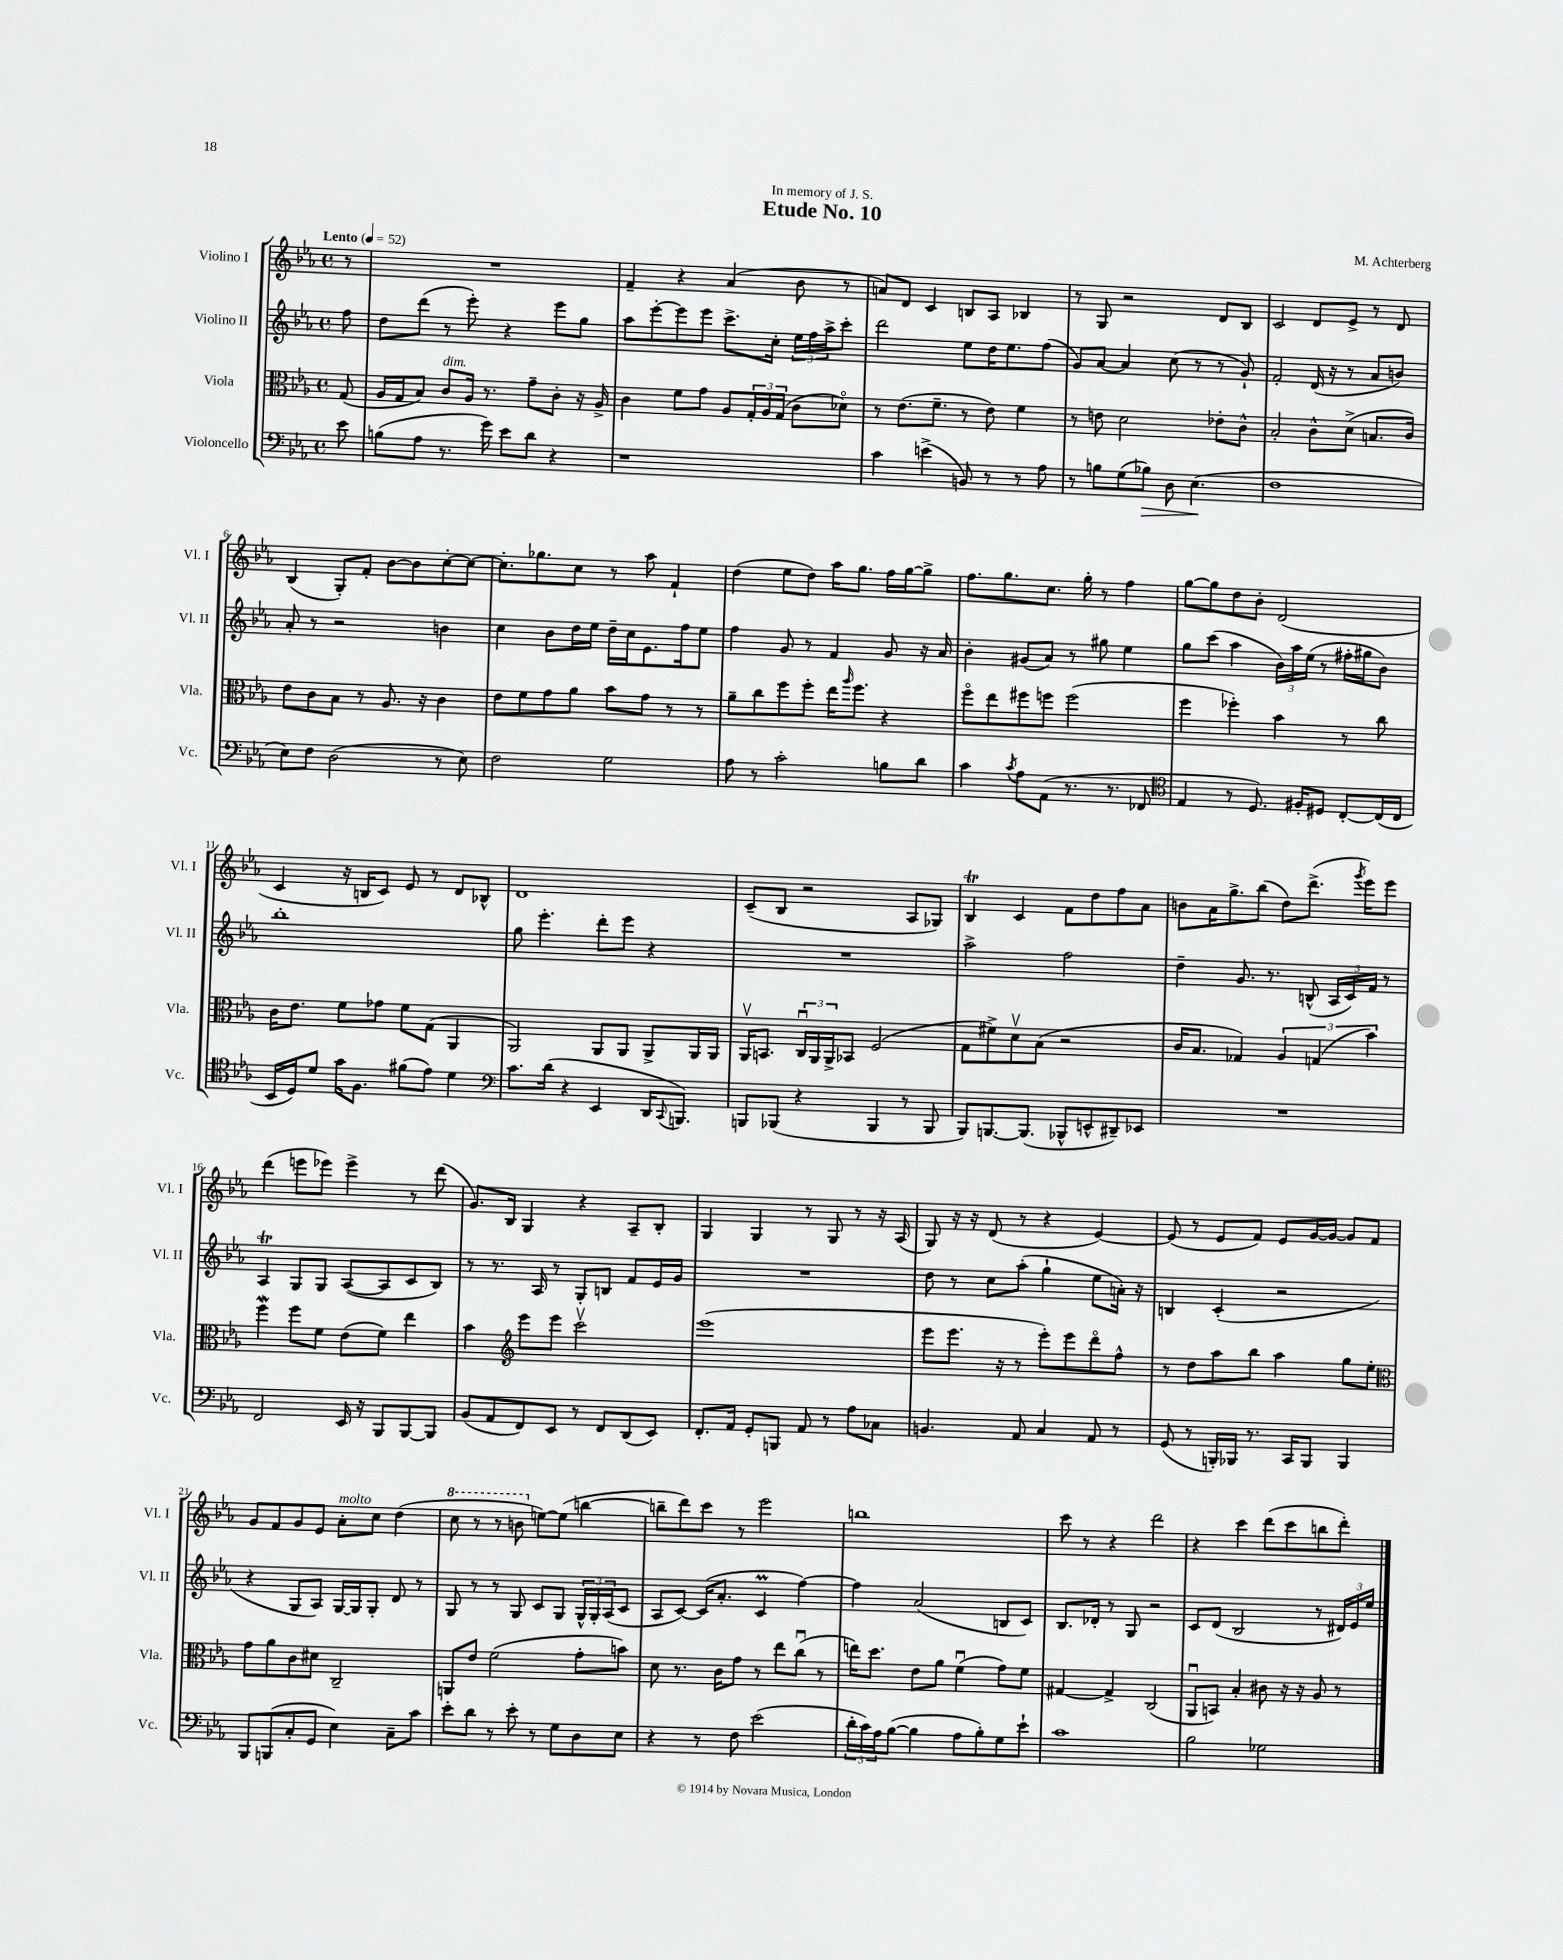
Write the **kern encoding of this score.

**kern	**dynam	**kern	**kern	**kern
*part4	*part4	*part3	*part2	*part1
*staff4	*staff4	*staff3	*staff2	*staff1
*I"Violoncello	*	*I"Viola	*I"Violino II	*I"Violino I
*I'Vc.	*	*I'Vla.	*I'Vl. II	*I'Vl. I
*clefF4	*	*clefC3	*clefG2	*clefG2
*k[b-e-a-]	*	*k[b-e-a-]	*k[b-e-a-]	*k[b-e-a-]
*M4/4	*	*M4/4	*M4/4	*M4/4
*met(c)	*	*met(c)	*met(c)	*met(c)
*MM52	*	*MM52	*MM52	*MM52
=	=	=	=	=
!	!	!	!	!LO:TX:a:B:t=Lento
8e-\	.	(8G/	8ff\	8r
=1	=1	=1	=1	=1
(8Bn\L	.	16A-/LL	8dd\L	1r
.	.	16G/J	.	.
8A-\J	.	8B-/J)	(8ddd\J	.
!	!	!LO:TX:a:i:t=dim.	!	!
8.r	.	8c/L	8r	.
.	.	16A-/Jk	8eee-'\)	.
16g\)	.	8.r	.	.
8e-\L	.	.	4r	.
8d\J	.	8g~\L	.	.
4r	.	8c'\J	8eee-\L	.
.	.	16r	8gg\J	.
.	.	16A-^/	.	.
=2	=2	=2	=2	=2
1r	.	4c\	8aa-\L	4f~/
.	.	.	[8eee-'\	.
.	.	8f\L	8eee-\]	4r
.	.	8g\J	8eee-\J	.
.	.	8A-/L	8.ccc^\L	(4a-/
.	.	24G'/L	.	.
.	.	24A-/	.	.
.	.	.	16cc'\Jk	.
.	.	(24G/JJ	.	.
.	.	8c\L	24ee-\LL	8b-\
.	.	.	24ff\	.
.	.	.	24aa-^\J	.
.	.	8d-X\J)	8ccc'\J	8r
=3	=3	=3	=3	=3
4c\	.	8r	2ddd\	8an/L)
.	.	(8.e-\L	.	8d/J
(4en^\	.	.	.	4c/
.	.	8.f~\J	.	.
8BBn/)	.	8r	8ee-\L	8Bn/L
8r	.	8e-\)	16dd\K	8A-/J
.	.	.	8.ee-\	.
8r	.	4f\	.	4B-X/
8A-\	.	.	(8ff\J	.
=4	=4	=4	=4	=4
8r	.	8r	8g/L)	8r
8Bn\L	.	8en\	[8a-/J	8G/
(8G\	.	2d\	4a-/]	2r
!	!LO:HP:b	!	!	!
8B-X\J)	>	.	.	.
8D\	.	.	(8cc\	.
(4.E-\	.	.	8r	.
.	.	8e-X'\L	8r	8d/L
.	.	8c^^\J	8g`/)	8B-/J
.	]	.	.	.
=5	=5	=5	=5	=5
1F	.	2B-'/	2f'/	2c/
.	.	8c^^\L	(16d/	8d/L
.	.	.	16r	.
.	.	(8d^\J	8r	8e-^/J
.	.	8.Bn/L	8a-/L	8r
.	.	.	8bn/J)	8d/
.	.	16c/Jk)	.	.
!!LO:LB:g=z
=6	=6	=6	=6	=6
8E-\L)	.	8e-\L	8a-'/	(4B-/
8F\J	.	8c\	8r	.
(2D\	.	8B-\J	2r	8G'/L)
.	.	8r	.	8f'/J
.	.	8.A-/	.	[8b-\L
.	.	.	.	8b-\]
.	.	16r	.	.
8r	.	4c\	4bn\	[8cc'\
8E-\)	.	.	.	8cc\J_
=7	=7	=7	=7	=7
2F\	.	8e-\L	4cc\	8.cc'\L]
.	.	8f\	.	.
.	.	.	.	8.gg-X\
.	.	8g\	8b-\L	.
.	.	8a-\J	16dd\L	8cc\J
.	.	.	16ee-\JJ	.
2G\	.	8b-\L	16dd~\LL	8r
.	.	.	16cc\J	.
.	.	8g\J	8.e-\	8aa-\
.	.	8r	.	4f`/
.	.	.	16ff\k	.
.	.	8r	8ee-\J	.
=8	=8	=8	=8	=8
8A-\	.	8a-~\L	4ff\	(4dd\
8r	.	8cc\	.	.
2c'\	.	8ff\	8g/	8ee-\L
.	.	8ff'\J	8r	8dd\J)
.	.	16ee-\KL	4f/	16aa-\KL
.	.	16qqaa-/	.	.
.	.	8.ff\J	.	8.gg\J
8Bn\L	.	4r	8g/	16ff\LL
.	.	.	.	[16gg\J
8d\J	.	.	16r	8gg^\J]
.	.	.	16a-/	.
=9	=9	=9	=9	=9
4c\	.	8ff\L	4b-'\	8.ff\L
.	.	8ee-\	.	.
.	.	.	.	8.gg\
8qc/	.	.	.	.
8A-\L	.	8ff#X\	(8g#X/L	.
(8AA-\J	.	8ffn\J	8a-/J)	8.cc\J
8.r	.	(2ff\	8r	.
.	.	.	.	16gg'\
.	.	.	8gg#X\	8r
8.r	.	.	.	.
.	.	.	4ee-\	4ff\
8FF-X/	.	.	.	.
=10	=10	=10	=10	=10
*clefC4	*	*	*	*
4E-/	.	4ff\	8gg\L	[8gg\L
.	.	.	(8ccc\J	8gg\]
8r	.	4ff-X'\)	4aa-\	8dd\
8.D/)	.	.	.	8b-'\J
.	.	4b-\	24b-\LL)	(2d/
.	.	.	24aa-\	.
16F#X'/KL	.	.	.	.
.	.	.	(24ee-\JJ	.
8D#X/J	.	.	8r	.
[8C'/L	.	8r	16ff#X'\LL	.
.	.	.	16gg#X\J	.
(16C/L]	.	8cc\	8b-\J)	.
16C/JJ	.	.	.	.
!!LO:LB:g=z
=11	=11	=11	=11	=11
16BB-/LL	.	16c\KL	1bb-'	4c/
16D/J)	.	8.e-\J	.	.
8d/J	.	.	.	.
16g\KL	.	8f\L	.	16r
8.F\J	.	.	.	16Bn/KL
.	.	8g-X\J	.	8c/J)
(8f#X\L	.	8f\L	.	8e-/
8e-\J)	.	(8G\J	.	8r
4d\	.	4AA-/	.	8d/L
.	.	.	.	8B-X^^/J
=12	=12	=12	=12	=12
*clefF4	*	*	*	*
8.c\L	.	2AA-/)	8gg\	1d
.	.	.	4.eee-'\	.
(16d\Jk	.	.	.	.
4r	.	.	.	.
4EE-/	.	8AA-/L	8ddd'\L	.
.	.	8AA-/J	8eee-\J	.
16DD/KL	.	8AA-^/L	4r	.
8qqCC/	.	.	.	.
8.BBBn/J)	.	.	.	.
.	.	16AA-/L	.	.
.	.	16AA-/JJ	.	.
=13	=13	=13	=13	=13
8BBBn/L	.	16AA-v/KL	1r	(8c~/L
.	.	8.BBn/J	.	.
(8BBB-X/J	.	.	.	8B-/J
4r	.	24Cu/LL	.	2r
.	.	24AA-/	.	.
.	.	24AA-^/J	.	.
.	.	8BB-X/J	.	.
4BBB-/	.	(2F/	.	.
8r	.	.	.	8A-/L
8BBB-/	.	.	.	8G-X/J)
=14	=14	=14	=14	=14
8BBB-/L)	.	8G\L	2aa-^\	4B-T/
[8.BBBn/	.	8f#X^\)	.	.
.	.	8dv\	.	4c/
(8.BBB/J]	.	.	.	.
.	.	(8B-\J	.	.
8BBB-X^^/L	.	2r	2ff\	8f\L
8EEn^^/	.	.	.	8dd\
8DD#X~/)	.	.	.	8ff\
8EE-X/J	.	.	.	8a-\J
=15	=15	=15	=15	=15
1r	.	16c/KL	4dd~\	8bn\L
.	.	8.B-/J	.	.
.	.	.	.	16a-\K
.	.	.	.	8.gg^\
.	.	4G-X/)	8.g/	.
.	.	.	.	(8bb-\J
.	.	.	8.r	.
.	.	6A-/	.	8dd\L)
.	.	.	(8Bn^^/	(8.ddd^\J
.	.	(6Gn/	.	.
.	.	.	24A-/LL	.
.	.	.	24c/)	.
.	.	.	.	8qggg/
.	.	.	.	16eee-\KL)
.	.	6b-\)	24f/JJ	.
.	.	.	8r	8eee-\J
!!LO:LB:g=z
=16	=16	=16	=16	=16
2FF/	.	4ffW\	4A-T/	(4ddd\
.	.	8ff\L	8G/L	8eeen\L
.	.	8f\J	8G/J	8eee-X\J)
16EE-/	.	(8e-\L	([8A-/L	4eee-^\
16r	.	.	.	.
8BBB-/L	.	8f\J)	8A-/]	.
[8BBB-/	.	4ee-\	8c/	8r
8BBB-/J]	.	.	8B-/J)	(8ddd\
=17	=17	=17	=17	=17
(8BB-/L	.	4b-\	8r	8.g/L)
8AA-/	.	.	8.r	.
.	.	.	.	16B-/Jk
*	*	*clefG2	*	*
8FF/)	.	8eee-\L	.	4G/
.	.	.	16A-/	.
8EE-/J	.	8eee-\J	8r	.
8r	.	2cccv\	8G'/L	4r
8FF/L	.	.	8Bn/J	.
(8DD/	.	.	8f/L	8A-~/L
8EE-/J)	.	.	16e-/L	8B-'/J
.	.	.	16g/JJ	.
=18	=18	=18	=18	=18
8.FF'/L	.	(1eee-	1r	4G/
16AA-/Jk	.	.	.	.
8GG'/L	.	.	.	4G/
8BBBn/J	.	.	.	.
8AA-/	.	.	.	8r
8r	.	.	.	8G/
8A-\L	.	.	.	8r
8C-X\J	.	.	.	16r
.	.	.	.	(16A-/
=19	=19	=19	=19	=19
4.BBn/	.	8eee-\L	8dd\	8G/)
.	.	8.eee-\J	8r	16r
.	.	.	.	16r
.	.	.	8cc\L	(8d/
.	.	16r	.	.
8AA-/	.	8r	(8aa-'\J	8r
4C/	.	8eee-'\L)	4gg`\	4r
.	.	8eee-\	.	.
8AA-/	.	8ddd\	8ee-\L	[4e-/)
8r	.	8ff^^\J	16an'\Jk)	.
.	.	.	16r	.
=20	=20	=20	=20	=20
(8GG/	.	8r	4Bn/	(8e-/]
8r	.	8dd\L	.	8r
16BBBn'/LL)	.	8aa-\	(4c'/	8e-/L
16BBB-X/JJ	.	.	.	.
8.r	.	8bb-\J	.	8f/J)
.	.	4aa-\	2r	8e-/L
16CC/KL	.	.	.	.
8BBB-/J	.	.	.	[16g/L
.	.	.	.	16g/JJ_
4BBB-/	.	8gg\L	.	8g/L]
.	.	8ee-'\J	.	8f/J
!!LO:LB:g=z
=21	=21	=21	=21	=21
*	*	*clefC3	*	*
8BBB-/L	.	8g\L	4r	8g/L
(8BBBn/	.	8a-\	.	8f/
8C'/	.	8c\	8G/L	8g/
8GG/J	.	8d#X\J	8A-/J)	8e-/J
!	!	!	!	!LO:TX:a:i:t=molto
4E-\)	.	2C~/	[16G/LL	8a-'\L
.	.	.	16G/J]	.
.	.	.	8G'/J	8cc\J
8C~\L	.	.	8d/	(4dd\
8c\J	.	.	8r	.
=22	=22	=22	=22	=22
*	*	*	*	*8va
8e-'\L	.	8AAn/L	8G/	8ccc\
8d\J	.	8e-/J	8r	8r
8r	.	(2f\	8r	8r
8e-'\	.	.	8G/	8bbn\
*	*	*	*	*X8va
8r	.	.	8c/L	[8een\L)
8G\L	.	.	8G/J	(8ee\J]
8D\	.	8g'\L	24G^^/LL	[4bbn\
.	.	.	24G'/	.
.	.	.	(24A-/J	.
8E-\J	.	8bn\J)	8c/J	.
=23	=23	=23	=23	=23
4r	.	8d\	8A-/L	8bbn~\L]
.	.	8.r	[8c/J)	8ddd\)
8r	.	.	(16c/KL]	8ccc\J
.	.	16c\KL	8.a-'/J	.
8F\	.	8g\J	.	8r
(2e-\	.	8r	4cM/	2eee-\
.	.	8ee-\L	.	.
.	.	(8ccu\J	[4ff\)	.
.	.	8r	.	.
=24	=24	=24	=24	=24
24d'\LL	.	16een\KL)	4ff\]	1bbn
24c\)	.	.	.	.
.	.	8.dd\J	.	.
24A-\J	.	.	.	.
([8B-\J	.	.	.	.
4B-\]	.	8e-\L	(2a-/	.
.	.	8a-\J	.	.
8A-\L	.	(4fu\	.	.
8B-'\)	.	.	.	.
8G\	.	8g\L)	8Bn/L	.
8e-`\J	.	8f\J	8c/J)	.
=25	=25	=25	=25	=25
1c	.	[4G#X/	8.B-/L	8ccc\
.	.	.	.	8r
.	.	.	16d-X'/Jk	.
.	.	4G#^/]	8r	4r
.	.	.	8G/	.
.	.	(2C/	2r	2ddd\
=26	=26	=26	=26	=26
2B-\	.	8AA-u/L	8c/L	4r
.	.	8BBn/J)	(8d/J	.
.	.	4B-'/	2B-/	4ccc\
2G-X\	.	8c#X\	.	(8ddd\L
.	.	16r	.	8ccc\
.	.	16r	.	.
.	.	8A-/	8r	8bbn\
.	.	8r	24d#X/LL)	8ddd'\J)
.	.	.	24e-/	.
.	.	.	24ee-/JJ	.
==	==	==	==	==
*-	*-	*-	*-	*-
